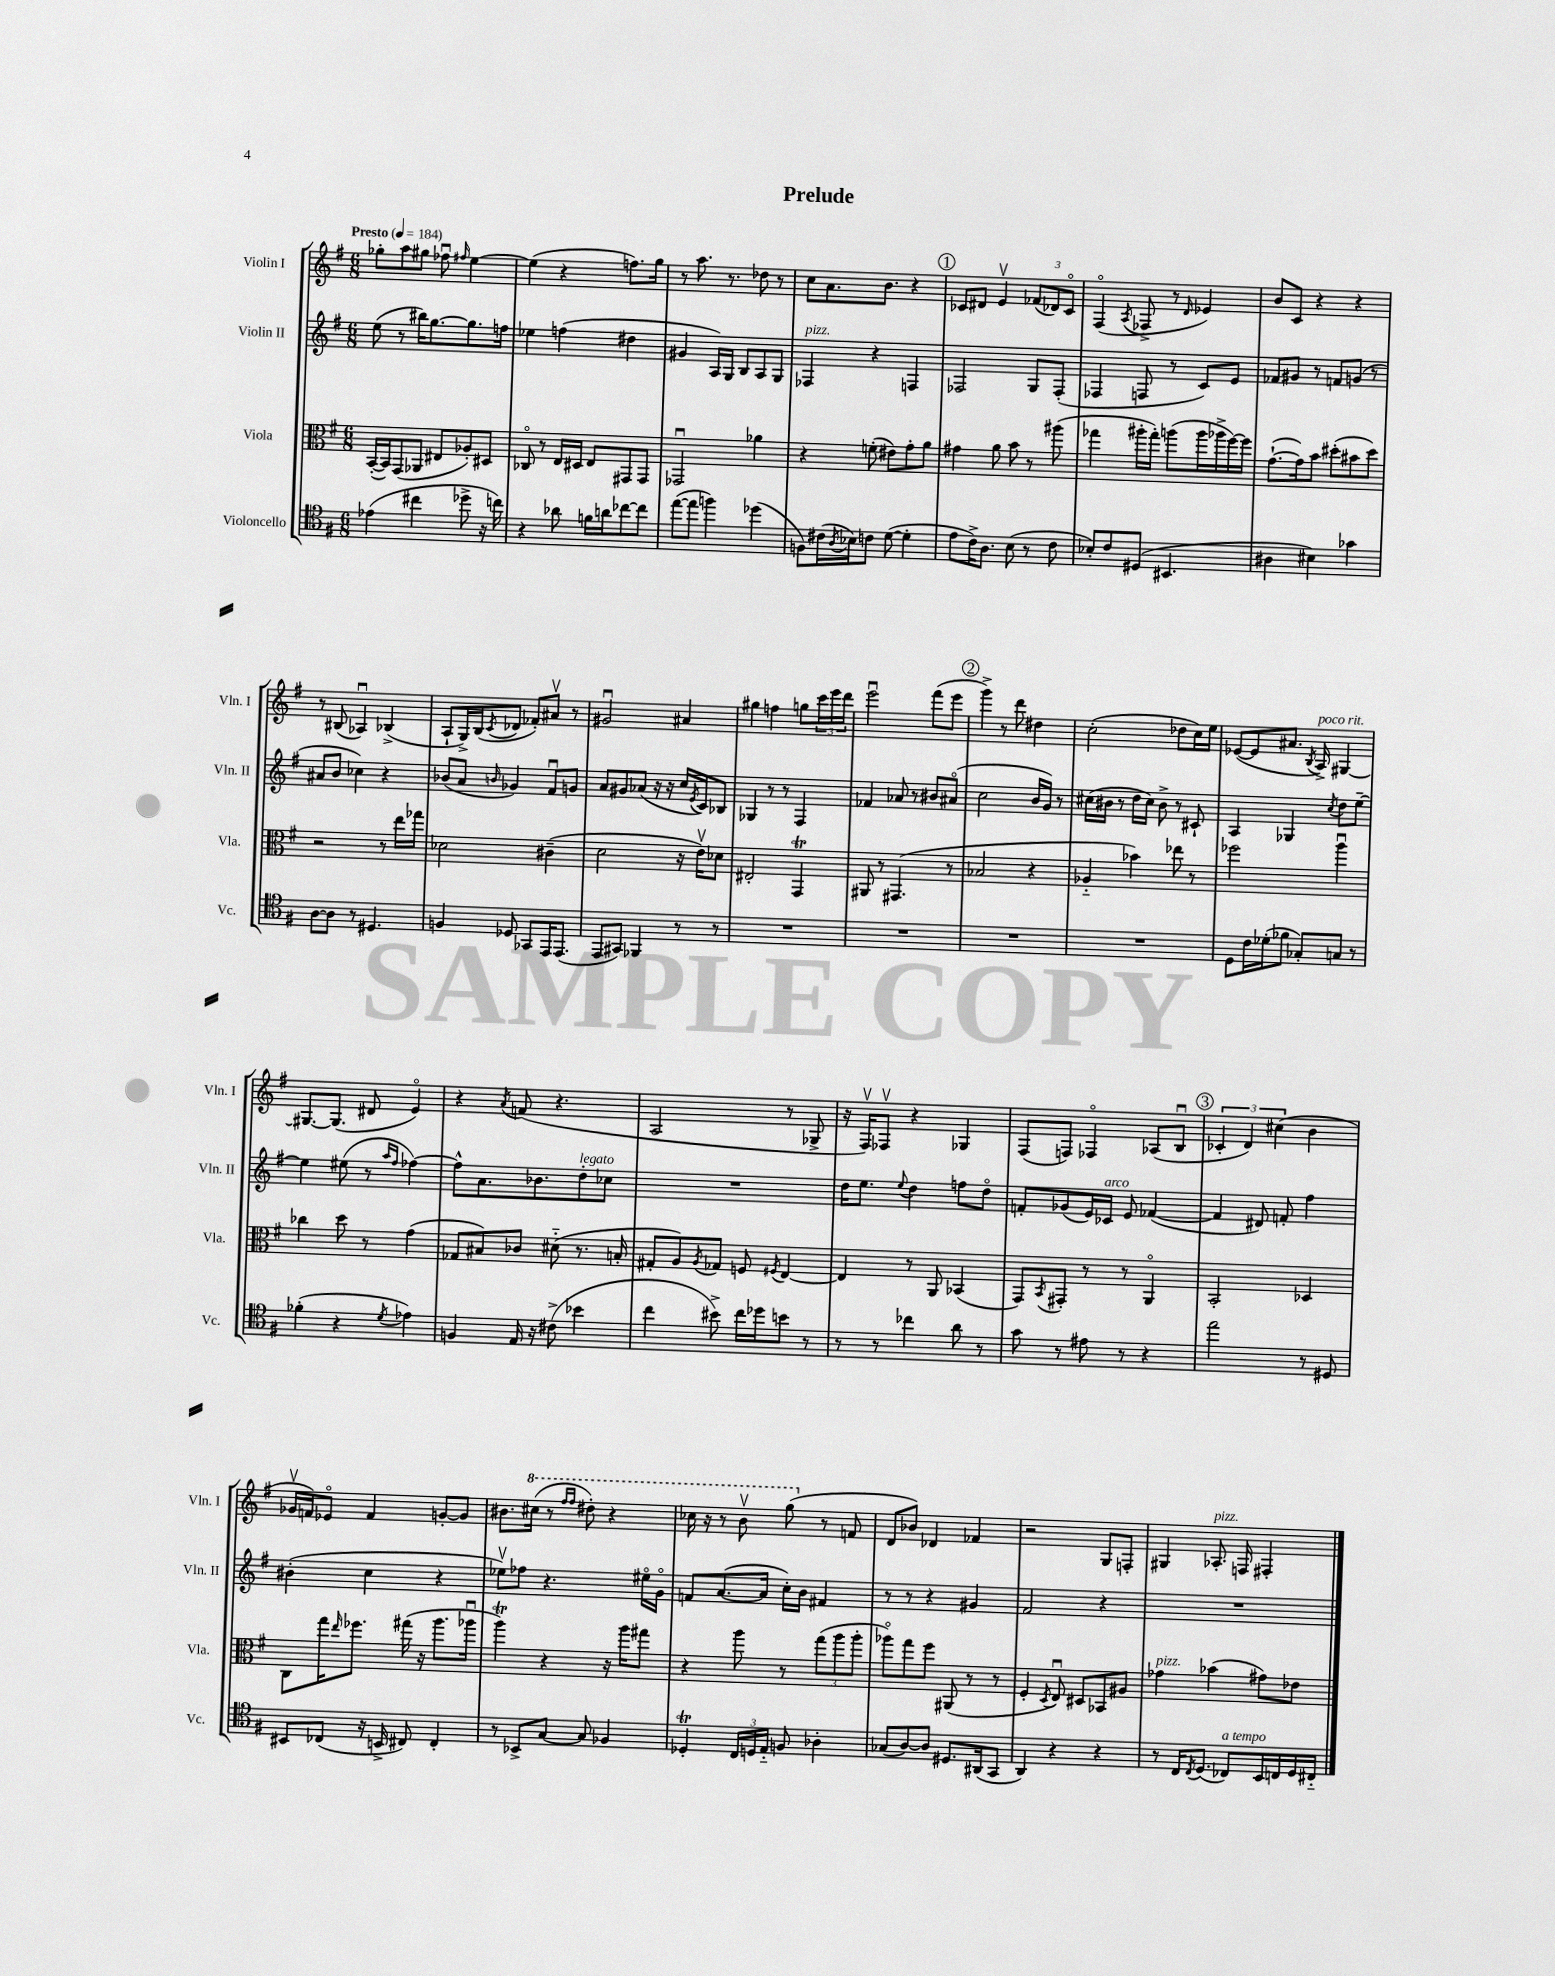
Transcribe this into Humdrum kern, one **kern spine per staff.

**kern	**kern	**kern	**kern
*staff4	*staff3	*staff2	*staff1
*clefC4	*clefC3	*clefG2	*clefG2
*k[f#]	*k[f#]	*k[f#]	*k[f#]
*M6/8	*M6/8	*M6/8	*M6/8
*MM184	*MM184	*MM184	*MM184
(4e-	([16BB'	(8ee	8gg-'
.	16BB])	.	.
.	(8GG	8r	8aa
4cc#	8AA-	16bb#)	8gg#
.	.	[8.gg	.
.	8E#	.	8ff-u
.	.	.	16qqff#
8dd-^	8A-')	8.gg]	[4ee
16r	8D#	.	.
16cc)	.	16ff	.
=	=	=	=
4r	8C-o	4ee-	(4ee]
.	8r	.	.
8a-	16E	(4ff	4r
.	16D#	.	.
16f	8E	.	.
16a	.	.	.
[8cc-	8GG#	4dd#	8.ff)
8cc-]	8GG#	.	.
.	.	.	16gg
=	=	=	=
([8ee	2GG-u	4g#	8r
8ee]	.	.	8.aa
4ff)	.	16A)	.
.	.	16G	8.r
.	.	8B	.
(4dd-	4a-	8A	8dd-
.	.	8G	8r
=	=	=	=
8F)	4r	4F-	8cc
(16c#	.	.	8.a
8qA	.	.	.
16B-)	.	.	.
8c	(8f'	4r	.
.	.	.	8.b
([8d	8e#)	.	.
4d']	8g'	4F	4r
.	8a	.	.
=	=	=	=
8e	4g#	2F-	8c-
16c^)	.	.	8d#
8.A	.	.	.
.	8a	.	4ev
(8B	8b	.	.
8r	8r	8G	(12f-
.	.	.	12d-)
8c	(8aa#	(8F-'	.
.	.	.	12c-o
=	=	=	=
8B-')	4gg-	4F-	(4F#o
8c	.	.	.
.	.	.	8qA
(8D#	16aa#'	8F	8F-^
.	16gg-')	.	.
4.BB#	(8aa	8r	8r
.	.	.	16qqd
.	16aa	8c)	4e-)
.	16aa-^	.	.
.	[16ff#)	8e	.
.	16ff#]	.	.
=	=	=	=
4A#	([8.g`	8f-	8b
.	.	8g#	8c
.	16g])	.	.
4B#)	8b	8r	4r
.	(8dd#'	8f	.
4g-	8b#	(8g	4r
.	8dd#)	8r	.
=	=	=	=
[8A	2r	8a#	8r
8A]	.	8b	(8B#
8r	.	4cc-)	4A-u)
4.D#	.	.	.
.	8r	4r	(4B-^
.	16ee	.	.
.	16gg-	.	.
=	=	=	=
4F	2d-	(8b-	8A`
.	.	8a	16G^)
.	.	.	(16B
.	.	16qqb	8qc
8D-	.	4g-)	8d-
8GG-	.	.	8f-')
16EE	(4c#~	8f#u	8a#v
(8.EE	.	.	.
.	.	8g	8r
=	=	=	=
8EE	2d	8a	2g#u
8GG#)	.	8g#	.
4FF-	.	(8a-	.
.	.	16r	.
.	.	16r	.
8r	16r	16cc	4a#
.	.	8qe	.
.	16ev)	16c)	.
8r	8d-	8B-	.
=	=	=	=
2.r	2E#'	4G-	4gg#
.	.	8r	4ff
.	.	8r	.
.	4GG	4F#	8gg
.	.	.	24ccc
.	.	.	24eee
.	.	.	24ddd
=	=	=	=
2.r	8AA#	4f-	2eeeu
.	8r	.	.
.	(4.GG#	8a-	.
.	.	8r	.
.	.	8b#	(8fff#
.	8r	(8a#o	8eee
=	=	=	=
2.r	2B-	2cc	4ggg^)
.	.	.	8r
.	.	.	8ddd
.	4r	16b	4dd#
.	.	16g)	.
.	.	8r	.
=	=	=	=
2.r	4A-'~	(16cc#	(2cc'
.	.	16b#	.
.	.	8r	.
.	4b-)	16dd	.
.	.	16cc#)	.
.	.	8b#^	.
.	8ee-	8r	8dd-
.	8r	8c#`	16cc)
.	.	.	16ee
=	=	=	=
8D	2ff-	4A	([8e-
16c	.	.	8e-]
(16d-'	.	.	.
8f-	.	4G-	8.a#
8G-')	.	.	.
.	.	.	8qB
.	.	.	16A^)
.	.	8qcc	.
8G	4aau	8dd	[4G#
8r	.	[8ee~	.
=	=	=	=
(4f-'	4cc-	4ee]	8.G#_
.	.	.	(8.G#]
4r	8dd	(8ee#	.
.	8r	8r	8d#
.	.	16qqaa	.
8qd	.	16qqff#	.
4e-)	(4g	[4ff-)	4eo)
=	=	=	=
4F	8G-	8ff-^^]	4r
.	8B#)	8.a	.
.	.	.	8qa
16E	8c-	.	(8f
16r	.	8.b-	.
(8c#^	(8d#'~	.	4.r
4b-	8.r	8dd'	.
.	.	8cc-	.
.	16B'	.	.
=	=	=	=
4cc	8G#'	2.r	2A
.	8A)	.	.
.	8qA	.	.
8b#^)	8G-	.	.
16cc	8F	.	.
16dd-	.	.	.
.	8qF#	.	.
8b	[4E	.	8r
8r	.	.	8G-^
=	=	=	=
8r	4E]	16dd	16r
.	.	8.ee	16F#v)
8r	.	.	8F-v
.	.	8qqee	.
4cc-	8r	4dd	4r
.	8AA	.	.
8a	(4BB-	8ff	4G-
8r	.	8ddo	.
=	=	=	=
8g	8GG)	8f'	(8F#
.	8qBB	.	.
8r	8GG#'	(8g-	8F)
8e#	8r	16e)	4F-o
.	.	16c-	.
8r	8r	8e	.
4r	4AAo	([4f-	(8A-
.	.	.	8Bu
=	=	=	=
2ee	2BB'	4f-]	6c-'
.	.	.	6d)
.	.	8d#)	.
.	.	.	(6cc#
.	.	8f'	.
8r	4D-	4ff#	4b
8D#	.	.	.
=	=	=	=
8BB#	8C	(4b#'	16g-v
.	.	.	16f)
(8C-	16gg	.	8e-o
.	16qqee	.	.
.	8.ff-	.	.
16r	.	4cc	4f
16BB^	.	.	.
8C#)	(16gg#	.	.
.	16r	.	.
4C#'	8.aa	4r	[8g'
.	.	.	8g]
.	16aa-u	.	.
=	=	=	=
8r	4aa)	8ee-v)	8.b#
8BB-^	.	8ff-	.
.	.	.	(16ccc#
[8G	4r	4.r	8r
.	.	.	16qqfff#
.	.	.	16qqfff#
8G]	.	.	8ddd#')
4F-	16r	.	4r
.	16aa	.	.
.	8gg#	16ee#o	.
.	.	16go	.
=	=	=	=
4D-'	4r	8f	16ccc-
.	.	.	16r
.	.	([8.a	8r
24C	8aa	.	8bbv
24D	.	.	.
.	.	16a]	.
24E'~	.	.	.
8F	8r	16cc')	(8ggg
.	.	16b	.
4A-'	(12gg	4f#	8r
.	12aa	.	.
.	.	.	8f
.	12aa'	.	.
=	=	=	=
(8G-	8aa-o)	8r	8d
[8A)	8gg	8r	8b-)
8A]	8ff#	4r	4d-
8.D#	(8AA#	.	.
.	8r	4g#	4f-
(16AA#	.	.	.
8GG	8r	.	.
=	=	=	=
4AA)	4F#'	2f#	2r
.	8qD	.	.
4r	8Eu)	.	.
.	8D#	.	.
4r	8BB-	4r	8G
.	8A#	.	8F'
=	=	=	=
8r	4g-	2.r	4G#
16C	.	.	.
8qC	.	.	.
(8.D	.	.	.
.	(4b-	.	8.A-'
8C-)	.	.	.
.	.	.	16F
16BB	8g#)	.	4F#'
16C	.	.	.
16D	8e-	.	.
16C#'~	.	.	.
==	==	==	==
*-	*-	*-	*-
